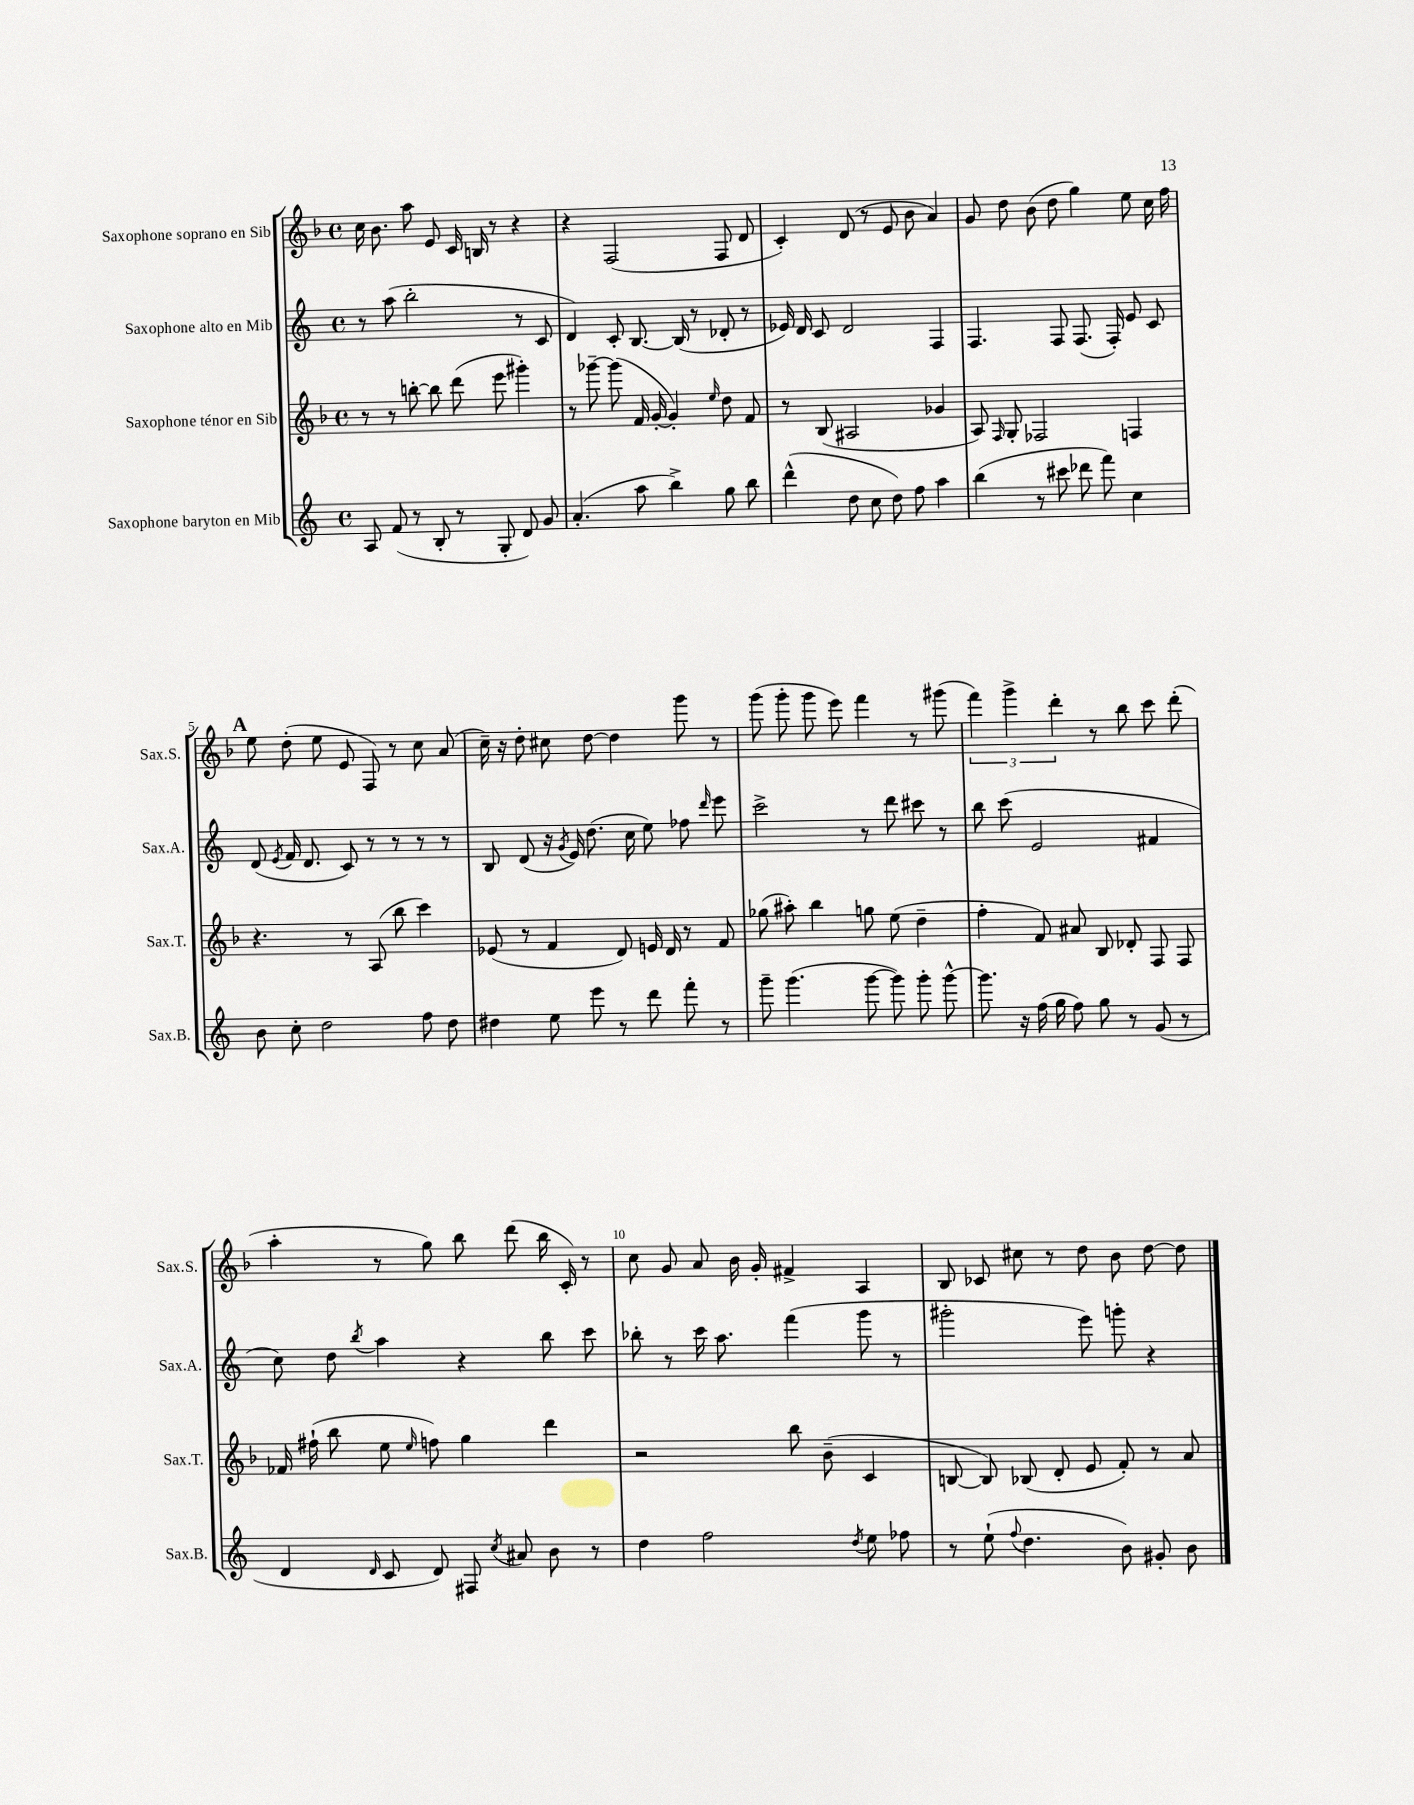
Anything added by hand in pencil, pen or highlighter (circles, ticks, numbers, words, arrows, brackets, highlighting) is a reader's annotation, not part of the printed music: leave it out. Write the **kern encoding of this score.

**kern	**kern	**kern	**kern
*staff4	*staff3	*staff2	*staff1
*clefG2	*clefG2	*clefG2	*clefG2
*k[]	*k[b-]	*k[]	*k[b-]
*M4/4	*M4/4	*M4/4	*M4/4
*met(c)	*met(c)	*met(c)	*met(c)
8A	8r	8r	16cc
.	.	.	8.b-
(8f	8r	(8aa	.
8r	[8bb'	2bb'	8aa
8B'	8bb]	.	8e
8r	(8ddd	.	16c
.	.	.	16B
8G'	8eee	.	8r
8d)	4ggg#')	8r	4r
8g	.	8c	.
=	=	=	=
(4.a'	8r	4d)	4r
.	[8ggg-~	.	.
.	(8ggg-]	8c'	(2F
8aa	16f	[8.B	.
.	[16g'	.	.
4bb^)	4g'])	.	.
.	.	(16B]	.
.	.	8r	.
.	16qqee	.	.
8gg	8dd	8d-'	8F
8bb	8f	8r	8d
=	=	=	=
(4ddd^^	8r	16e-)	4c')
.	.	16d	.
.	(8B-	8c	.
8dd	2A#	2d	(8d
8cc	.	.	8r
8dd)	.	.	8e
8ff	.	.	8b-
4aa	4g-	4F	4a)
=	=	=	=
(4bb	8A)	4.F	8g
.	16qqF	.	.
.	8G'	.	8dd
8r	2F-	.	(8b-
8ccc#	.	8F	8dd
8ddd-	.	(8.F	4gg)
8fff)	.	.	.
.	.	16F')	.
4cc	4F	8e	8ee
.	.	8c	16cc
.	.	.	16ff
=	=	=	=
8b	4.r	(8d	8ee
.	.	8qe	.
8cc'	.	16f	(8dd'
.	.	8.d	.
2dd	.	.	8ee
.	8r	8c)	8e
.	(8A	8r	8F)
.	8bb-	8r	8r
8ff	4ccc)	8r	8cc
8dd	.	8r	(8a
=	=	=	=
4dd#	(8e-	8B	16cc~)
.	.	.	16r
.	8r	(8d	8dd'
8ee	4f	16r	8cc#
.	.	8qg	.
.	.	16e)	.
8eee	.	(8.dd	[8dd
8r	8d)	.	4dd]
.	.	16cc	.
8ddd	16e	8ee)	.
.	16d	.	.
8fff'	8r	8ff-	8ggg
.	.	16qqddd	.
8r	8f	8eee	8r
=	=	=	=
8ggg~	(8gg-	2ccc^	(8ggg
(4.ggg	8aa#')	.	8ggg'
.	4bb-	.	8ggg
.	.	.	8eee)
[8ggg	8gg	8r	4fff
8ggg])	(8ee	8ddd	.
8ggg'	4dd~	8ccc#	8r
[8ggg^^	.	8r	(8ggg#
=	=	=	=
8.ggg]	4ff'	8bb	6fff)
.	.	(8ccc	.
.	.	.	6ggg^
16r	.	.	.
(16ff	8f)	2e	.
16gg	.	.	.
.	.	.	6ddd'
8ff)	8a#	.	.
8gg	8B-	.	8r
8r	8d-'	.	8bb-
(8g	8F	4f#	8ccc
8r	8F	.	(8ddd'
=	=	=	=
4d	16f-	8cc)	4aa'
.	(16ff#`	.	.
.	8bb-	8dd	.
16qqd	.	8qbb	.
8c	8ee	4aa	8r
.	16qqee	.	.
8d)	8ff)	.	8gg)
8F#	4gg	4r	8bb-
8qcc	.	.	.
8a#	.	.	(8ddd
8b	4ddd	8bb	16bb-
.	.	.	16c')
8r	.	8ccc	8r
=	=	=	=
4dd	2r	8bb-'	8cc
.	.	8r	8g
2ff	.	16ccc	8a
.	.	8.aa	.
.	.	.	16b-
.	.	.	16g'
.	8bb-	(4fff	4f#^
.	(8b-~	.	.
8qdd	.	.	.
8ee	4c	8ggg	4A
8ff-	.	8r	.
=	=	=	=
8r	[8B	2ggg#'	8B-
(8ee`	8B])	.	8c-
8qqff	.	.	.
4.dd	(8B-	.	8cc#
.	8d'	.	8r
.	8e	8eee)	8dd
8b)	8f')	8ggg'	8b-
8g#'	8r	4r	[8dd
8b	8a	.	8dd]
==	==	==	==
*-	*-	*-	*-
